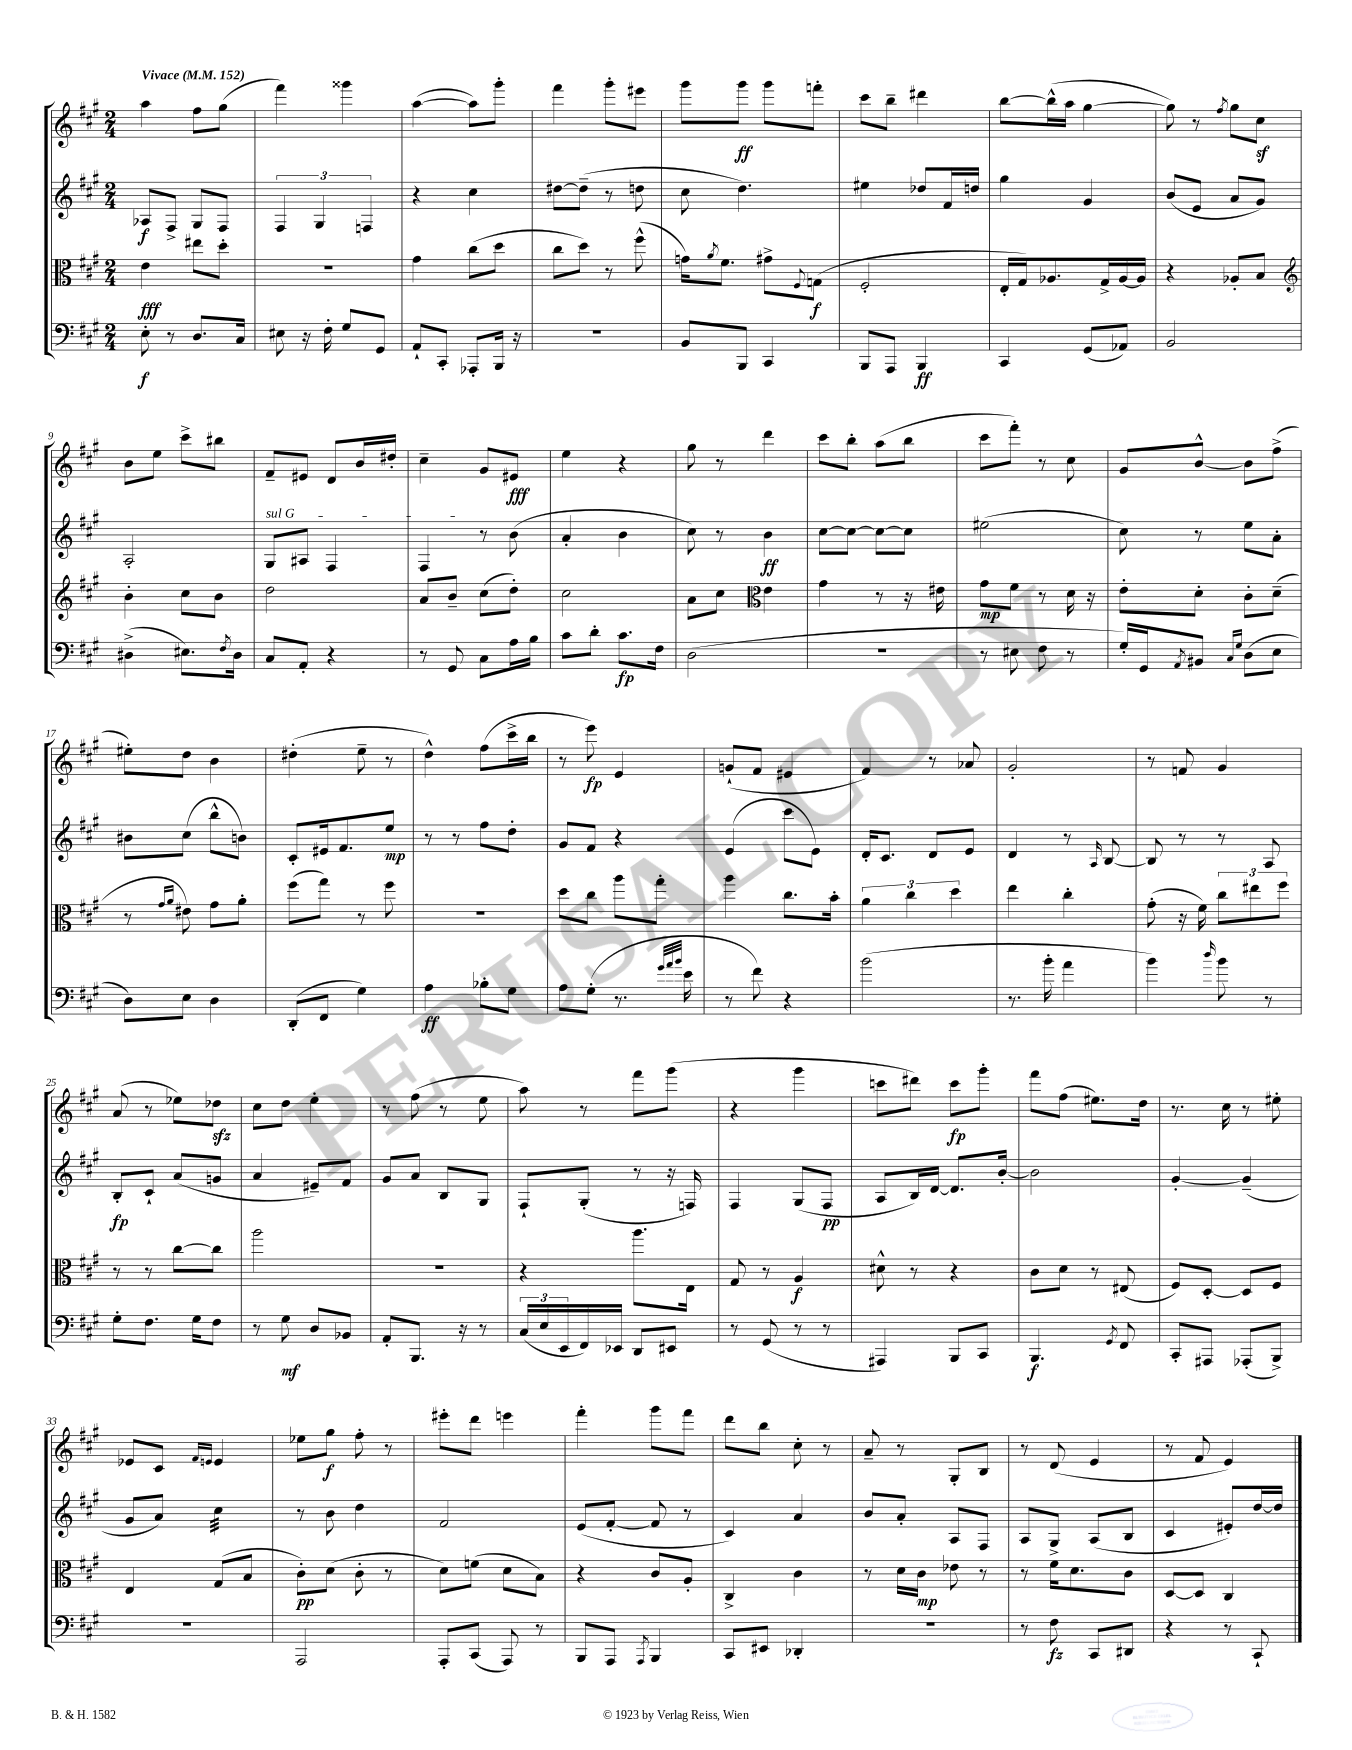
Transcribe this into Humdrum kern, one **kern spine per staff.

**kern	**dynam	**kern	**dynam	**kern	**dynam	**kern	**dynam
*part4	*part4	*part3	*part3	*part2	*part2	*part1	*part1
*staff4	*staff4	*staff3	*staff3	*staff2	*staff2	*staff1	*staff1
*clefF4	*	*clefC3	*	*clefG2	*	*clefG2	*
*k[f#c#g#]	*	*k[f#c#g#]	*	*k[f#c#g#]	*	*k[f#c#g#]	*
*M2/4	*	*M2/4	*	*M2/4	*	*M2/4	*
*MM152	*	*MM152	*	*MM152	*	*MM152	*
=1	=1	=1	=1	=1	=1	=1	=1
!	!	!	!	!	!	!LO:TX:a:B:t=Vivace	!
8E'\	f	4e\	fff	8A-X/L	f	4aa\	.
8r	.	.	.	8F#^/J	.	.	.
8.D/L	.	8ee#X\L	.	8G#/L	.	8ff#\L	.
.	.	8dd'\J	.	8F#/J	.	(8gg#\J	.
16C#/Jk	.	.	.	.	.	.	.
=2	=2	=2	=2	=2	=2	=2	=2
8E#X\	.	2r	.	6F#/	.	4fff#\)	.
16r	.	.	.	.	.	.	.
.	.	.	.	6G#/	.	.	.
16F#'\	.	.	.	.	.	.	.
8G#/L	.	.	.	.	.	4ggg##X\	.
.	.	.	.	6Fn/	.	.	.
8GG#/J	.	.	.	.	.	.	.
=3	=3	=3	=3	=3	=3	=3	=3
8AA`/L	.	4g#\	.	4r	.	([4aa\	.
8CC#'/J	.	.	.	.	.	.	.
8AAA-X'/L	.	(8cc#\L	.	4cc#\	.	8aa\L])	.
16BBB/Jk	.	8dd\J	.	.	.	8ggg#'\J	.
16r	.	.	.	.	.	.	.
=4	=4	=4	=4	=4	=4	=4	=4
2r	.	8cc#\L	.	[8dd#X\L	.	4fff#\	.
.	.	8dd\J)	.	(8dd#~\J]	.	.	.
.	.	8r	.	8r	.	8ggg#'\L	.
.	.	(8ff#^^\	.	8ddn\	.	8eee#X\J	.
=5	=5	=5	=5	=5	=5	=5	=5
8BB/L	.	16gn\KL)	.	8cc#\	.	8ggg#\L	.
.	.	8qa/	.	.	.	.	.
.	.	8.f#\J	.	.	.	.	.
8BBB/J	.	.	.	4.dd\)	.	8ggg#\J	ff
4CC#/	.	8g#X^\L	.	.	.	8ggg#\L	.
.	.	8qqF#/	.	.	.	.	.
.	.	(8Gn\J	f	.	.	8fffn'\J	.
=6	=6	=6	=6	=6	=6	=6	=6
8BBB/L	.	2F#'/	.	4ee#X\	.	8ccc#\L	.
8AAA/J	.	.	.	.	.	8bb~\J	.
4BBB/	ff	.	.	8dd-X/L	.	4ddd#X\	.
.	.	.	.	16f#/L	.	.	.
.	.	.	.	16ddn/JJ	.	.	.
=7	=7	=7	=7	=7	=7	=7	=7
4CC#/	.	16E'/LL	.	4gg#\	.	[8bb\L	.
.	.	16G#/J)	.	.	.	.	.
.	.	8.A-X/	.	.	.	(16bb^^\L]	.
.	.	.	.	.	.	16aa\JJ	.
(8GG#/L	.	.	.	4g#/	.	[4gg#\	.
.	.	16G#^/L	.	.	.	.	.
8AA-X/J)	.	[16A-/	.	.	.	.	.
.	.	16A-/JJ]	.	.	.	.	.
=8	=8	=8	=8	=8	=8	=8	=8
2BB/	.	4r	.	(8b/L	.	8gg#\])	.
.	.	.	.	8e/J	.	8r	.
.	.	.	.	.	.	8qff#/	.
.	.	8A-X'/L	.	8a/L	.	8gg#\L	.
.	.	8B/J	.	8g#/J)	.	8cc#z\J	.
!!LO:LB:g=z
=9	=9	=9	=9	=9	=9	=9	=9
*	*	*clefG2	*	*	*	*	*
(4D#X^\	.	4b'\	.	2A'/	.	8b\L	.
.	.	.	.	.	.	8ee\J	.
8.E#X\L)	.	8cc#\L	.	.	.	8ccc#^\L	.
.	.	8b\J	.	.	.	8bb#X\J	.
8qF#/	.	.	.	.	.	.	.
16D#\Jk	.	.	.	.	.	.	.
=10	=10	=10	=10	=10	=10	=10	=10
!	!	!	!	!LO:TX:a:i:t=sul G	!	!	!
8C#/L	.	2dd\	.	8G#/L	.	8f#~/L	.
8AA'/J	.	.	.	8A#X/J	.	8e#X/J	.
4r	.	.	.	4F#/	.	8d/L	.
.	.	.	.	.	.	16b/L	.
.	.	.	.	.	.	16dd#X'/JJ	.
=11	=11	=11	=11	=11	=11	=11	=11
8r	.	8a/L	.	4F#/	.	4cc#~\	.
8GG#/	.	8b~/J	.	.	.	.	.
8C#\L	.	(8cc#\L	.	8r	.	8g#/L	.
16A\L	.	8dd'\J)	.	(8b\	.	8e#X/J	fff
16B\JJ	.	.	.	.	.	.	.
=12	=12	=12	=12	=12	=12	=12	=12
8c#\L	.	2cc#\	.	4a'/	.	4ee\	.
8d'\J	.	.	.	.	.	.	.
8.c#\L	fp	.	.	4b\	.	4r	.
16F#\Jk	.	.	.	.	.	.	.
=13	=13	=13	=13	=13	=13	=13	=13
(2D\	.	8a\L	.	8cc#\)	.	8gg#\	.
.	.	8cc#\J	.	8r	.	8r	.
*	*	*clefC3	*	*	*	*	*
.	.	4e\	.	4b\	ff	4ddd\	.
=14	=14	=14	=14	=14	=14	=14	=14
2r	.	4g#\	.	[8cc#\L	.	8ccc#\L	.
.	.	.	.	8cc#\J_	.	8bb'\J	.
.	.	8r	.	8cc#\L_	.	(8aa\L	.
.	.	16r	.	8cc#\J]	.	8bb\J	.
.	.	16e#X\	.	.	.	.	.
=15	=15	=15	=15	=15	=15	=15	=15
8r	.	8g#\L	mp	(2ee#X\	.	8ccc#\L	.
8E#X\	.	8f#\J	.	.	.	8fff#'\J)	.
8F#\	.	8r	.	.	.	8r	.
8r	.	16d\	.	.	.	8cc#\	.
.	.	16r	.	.	.	.	.
=16	=16	=16	=16	=16	=16	=16	=16
16G#'/LL)	.	8e'\L	.	8cc#\)	.	8g#/L	.
16GG#/J	.	.	.	.	.	.	.
8qAA/	.	.	.	.	.	.	.
8BB#X/J	.	8d'\J	.	8r	.	[8b^^/J	.
16qqC#/LL	.	.	.	.	.	.	.
16qqG#/JJ	.	.	.	.	.	.	.
(8D\L	.	8c#'\L	.	8ee\L	.	8b\L]	.
8E\J	.	(8d~\J	.	8a'\J	.	(8ff#^\J	.
!!LO:LB:g=z
=17	=17	=17	=17	=17	=17	=17	=17
8D\L)	.	8r	.	8b#X\L	.	8ee#X'\L)	.
.	.	16qqg#/LL	.	.	.	.	.
.	.	16qqa/JJ	.	.	.	.	.
8E\J	.	8e#X\)	.	(8cc#\J	.	8dd\J	.
4D\	.	8g#\L	.	8bb^^\L	.	4b\	.
.	.	8a'\J	.	8bn\J)	.	.	.
=18	=18	=18	=18	=18	=18	=18	=18
(8DD'/L	.	(8ff#\L	.	8c#'/L	.	(4dd#X'\	.
8FF#/J	.	8gg#\J)	.	16e#X/k	.	.	.
.	.	.	.	8.f#/	.	.	.
4G#\)	.	8r	.	.	.	8ee~\	.
.	.	8ff#\	.	8ee/J	mp	8r	.
=19	=19	=19	=19	=19	=19	=19	=19
4A\	ff	2r	.	8r	.	4dd^^\)	.
.	.	.	.	8r	.	.	.
8B-X'\L	.	.	.	8ff#\L	.	(8ff#\L	.
8G#\J	.	.	.	8dd'\J	.	16ccc#^\L	.
.	.	.	.	.	.	16bb\JJ	.
=20	=20	=20	=20	=20	=20	=20	=20
8A\L	.	8dd\L	.	8g#/L	.	8r	.
(8G#'\J	.	8cc#\J	.	8f#/J	.	8eee\)	fp
8.r	.	8aa\L	.	4r	.	4e/	.
.	.	8gg#'\J	.	.	.	.	.
32qqg#/LLL	.	.	.	.	.	.	.
32qqa/	.	.	.	.	.	.	.
32qqb/JJJ	.	.	.	.	.	.	.
16e\	.	.	.	.	.	.	.
=21	=21	=21	=21	=21	=21	=21	=21
8r	.	4aa\	.	(4e/	.	(8gn`/L	.
8f#\)	.	.	.	.	.	8f#/J	.
4r	.	8.cc#\L	.	8ccc#\L	.	4e#X/	.
.	.	.	.	8e\J)	.	.	.
.	.	16b'\Jk	.	.	.	.	.
=22	=22	=22	=22	=22	=22	=22	=22
(2b\	.	6a\	.	16d'/KL	.	4f#/)	.
.	.	.	.	8.c#/J	.	.	.
.	.	6cc#\	.	.	.	.	.
.	.	.	.	8d/L	.	8r	.
.	.	6dd\	.	.	.	.	.
.	.	.	.	8e/J	.	8a-X/	.
=23	=23	=23	=23	=23	=23	=23	=23
8.r	.	4ee\	.	4d/	.	2g#'/	.
16b'\	.	.	.	.	.	.	.
4a\	.	4cc#'\	.	8r	.	.	.
.	.	.	.	16qqA/	.	.	.
.	.	.	.	[8B/	.	.	.
=24	=24	=24	=24	=24	=24	=24	=24
4b\)	.	(8g#'\	.	8B/]	.	8r	.
.	.	16r	.	8r	.	8fn/	.
.	.	16f#\)	.	.	.	.	.
16qqdd/	.	.	.	.	.	.	.
8b\	.	12cc#\L	.	8r	.	4g#/	.
.	.	12ee#X\	.	.	.	.	.
8r	.	.	.	8A/	.	.	.
.	.	12ff#\J	.	.	.	.	.
!!LO:LB:g=z
=25	=25	=25	=25	=25	=25	=25	=25
8G#'\L	.	8r	.	8B'/L	fp	(8a/	.
8.F#\J	.	8r	.	8c#`/J	.	8r	.
.	.	[8cc#\L	.	(8a/L	.	8ee-X\L)	.
16G#\KL	.	.	.	.	.	.	.
8F#\J	.	8cc#\J]	.	8gn/J	.	8dd-Xzz\J	.
=26	=26	=26	=26	=26	=26	=26	=26
8r	.	2aa\	.	4a/	.	8cc#\L	.
8G#\	mf	.	.	.	.	8dd\J	.
8D/L	.	.	.	8e#X~/L)	.	4ee'\	.
8BB-X/J	.	.	.	8f#/J	.	.	.
=27	=27	=27	=27	=27	=27	=27	=27
8AA'/L	.	2r	.	8g#/L	.	8r	.
8.BBB/J	.	.	.	8a/J	.	(8ff#\	.
.	.	.	.	8B/L	.	8r	.
16r	.	.	.	.	.	.	.
8r	.	.	.	8G#/J	.	8ee\	.
=28	=28	=28	=28	=28	=28	=28	=28
(24C#/LL	.	4r	.	8F#`/L	.	8aa\)	.
24E/	.	.	.	.	.	.	.
24EE/	.	.	.	.	.	.	.
16FF#/)	.	.	.	(8G#'/J	.	8r	.
16EE-X/JJ	.	.	.	.	.	.	.
8DD/L	.	8.aa\L	.	8r	.	8fff#\L	.
8EE#X/J	.	.	.	16r	.	(8ggg#\J	.
.	.	16E\Jk	.	16Fn/)	.	.	.
=29	=29	=29	=29	=29	=29	=29	=29
8r	.	8G#/	.	4F#/	.	4r	.
(8GG#/	.	8r	.	.	.	.	.
8r	.	4A/	f	(8G#/L	.	4ggg#\	.
8r	.	.	.	8F#/J	pp	.	.
=30	=30	=30	=30	=30	=30	=30	=30
4AAA#X/)	.	8d#X^^\	.	8A/L	.	8cccn\L	.
.	.	8r	.	16B/L)	.	8ddd#X\J)	.
.	.	.	.	[16d/JJ	.	.	.
8BBB/L	.	4r	.	8.d/L]	.	8ccc\L	fp
8CC#/J	.	.	.	.	.	8ggg#'\J	.
.	.	.	.	[16b'/Jk	.	.	.
=31	=31	=31	=31	=31	=31	=31	=31
4.BBB/	f	8c#\L	.	2b\]	.	8fff#\L	.
.	.	8d\J	.	.	.	(8ff#\J	.
.	.	8r	.	.	.	8.ee#X\L)	.
8qGG#/	.	.	.	.	.	.	.
8FF#/	.	(8E#X/	.	.	.	.	.
.	.	.	.	.	.	16dd\Jk	.
=32	=32	=32	=32	=32	=32	=32	=32
8CC#'/L	.	8F#/L)	.	[4g#'/	.	8.r	.
8AAA#X/J	.	[8D'/J	.	.	.	.	.
.	.	.	.	.	.	16cc#\	.
(8AAA-X'/L	.	8D/L]	.	(4g#~/]	.	8r	.
8BBB^/J)	.	8F#/J	.	.	.	8ee#X'\	.
!!LO:LB:g=z
=33	=33	=33	=33	=33	=33	=33	=33
2r	.	4E/	.	8g#/L	.	8e-X/L	.
.	.	.	.	8a/J)	.	8c#/J	.
.	.	.	.	.	.	16qqf#/LL	.
.	.	.	.	.	.	16qqen/JJ	.
*	*	*	*	*tremolo	*	*	*
.	.	(8G#/L	.	32cc#\LLL	.	4e/	.
.	.	.	.	32cc#\	.	.	.
.	.	.	.	32cc#\	.	.	.
.	.	.	.	32cc#\	.	.	.
.	.	8B/J	.	32cc#\	.	.	.
.	.	.	.	32cc#\	.	.	.
.	.	.	.	32cc#\	.	.	.
.	.	.	.	32cc#\JJJ	.	.	.
*	*	*	*	*Xtremolo	*	*	*
=34	=34	=34	=34	=34	=34	=34	=34
2AAA/	.	8c#'\L)	pp	8r	.	8ee-X\L	.
.	.	(8d\J	.	8b\	.	8gg#\J	f
.	.	8c#'\	.	4dd\	.	8ff#'\	.
.	.	8r	.	.	.	8r	.
=35	=35	=35	=35	=35	=35	=35	=35
8AAA'/L	.	8d\L)	.	2f#/	.	8eee#X'\L	.
(8CC#/J	.	(8fn\J	.	.	.	8ddd\J	.
8AAA/)	.	8d\L	.	.	.	4eeen\	.
8r	.	8B\J)	.	.	.	.	.
=36	=36	=36	=36	=36	=36	=36	=36
8BBB/L	.	4r	.	(8e/L	.	4fff#'\	.
8AAA/J	.	.	.	[8f#'/J	.	.	.
8qAAA/	.	.	.	.	.	.	.
4BBB/	.	8c#/L	.	8f#/]	.	8ggg#\L	.
.	.	8A'/J	.	8r	.	8fff#\J	.
=37	=37	=37	=37	=37	=37	=37	=37
8CC#/L	.	4C#^/	.	4c#/)	.	8ddd\L	.
8EE#X/J	.	.	.	.	.	8bb\J	.
4DD-X'/	.	4c#\	.	4a/	.	8cc#'\	.
.	.	.	.	.	.	8r	.
=38	=38	=38	=38	=38	=38	=38	=38
2r	.	8r	.	8b/L	.	8a~/	.
.	.	16d\LL	.	8a'/J	.	8r	.
.	.	16c#\JJ	mp	.	.	.	.
.	.	8e-X\	.	8A/L	.	8G#'/L	.
.	.	8r	.	8F#/J	.	8B/J	.
=39	=39	=39	=39	=39	=39	=39	=39
8r	.	8r	.	8A/L	.	8r	.
8F#\	fz	16f#\KL	.	8G#^/J	.	(8d/	.
.	.	8.d\	.	.	.	.	.
8CC#/L	.	.	.	(8A/L	.	4e/	.
8DD#X/J	.	8c#\J	.	8B/J	.	.	.
=40	=40	=40	=40	=40	=40	=40	=40
4r	.	[8D/L	.	4c#/	.	8r	.
.	.	8D/J]	.	.	.	8f#/	.
8r	.	4C#/	.	8e#X'/L)	.	4e/)	.
8CC#`/	.	.	.	[16dd/L	.	.	.
.	.	.	.	16dd/JJ]	.	.	.
==	==	==	==	==	==	==	==
*-	*-	*-	*-	*-	*-	*-	*-
